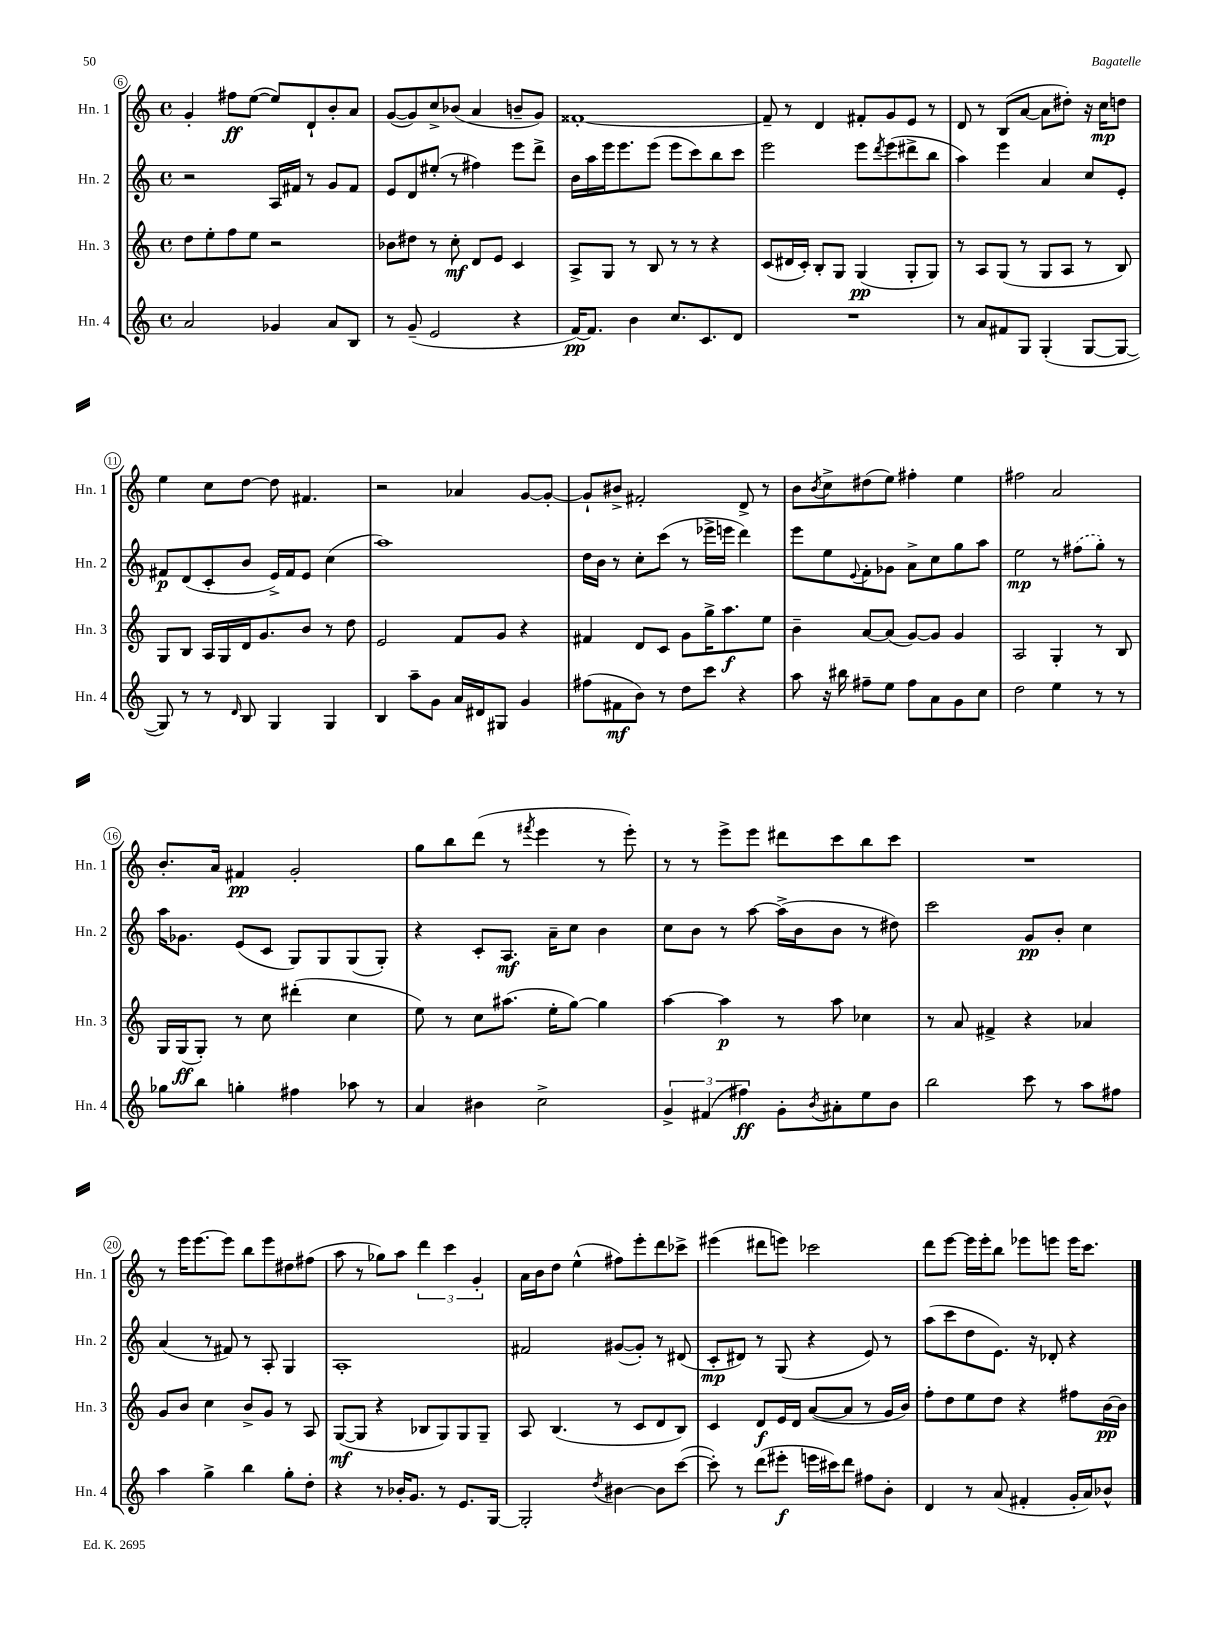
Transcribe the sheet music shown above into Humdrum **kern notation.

**kern	**dynam	**kern	**dynam	**kern	**dynam	**kern	**dynam
*part4	*part4	*part3	*part3	*part2	*part2	*part1	*part1
*staff4	*staff4	*staff3	*staff3	*staff2	*staff2	*staff1	*staff1
*I"Hn. 4	*	*I"Hn. 3	*	*I"Hn. 2	*	*I"Hn. 1	*
*I'Hn. 4	*	*I'Hn. 3	*	*I'Hn. 2	*	*I'Hn. 1	*
*clefG2	*	*clefG2	*	*clefG2	*	*clefG2	*
*k[]	*	*k[]	*	*k[]	*	*k[]	*
*M4/4	*	*M4/4	*	*M4/4	*	*M4/4	*
*met(c)	*	*met(c)	*	*met(c)	*	*met(c)	*
=6	=6	=6	=6	=6	=6	=6	=6
2a/	.	8dd\L	.	2r	.	4g'/	.
.	.	8ee'\	.	.	.	.	.
.	.	8ff\	.	.	.	8ff#X\L	ff
.	.	8ee\J	.	.	.	([8ee\J	.
4g-X/	.	2r	.	16A/LL	.	8ee/L])	.
.	.	.	.	16f#X/JJ	.	.	.
.	.	.	.	8r	.	8d`/	.
8a/L	.	.	.	8g/L	.	8b'/	.
8B/J	.	.	.	8f#/J	.	8a/J	.
=7	=7	=7	=7	=7	=7	=7	=7
8r	.	8b-X\L	.	8e/L	.	([8g/L	.
(8g~/	.	8dd#X\J	.	8d/	.	8g/])	.
2e/	.	8r	.	(8ee#X'/J	.	8cc^/	.
.	.	8cc'\	mf	8r	.	(8b-X/J	.
.	.	8d/L	.	4ff#X\)	.	4a/	.
.	.	8e/J	.	.	.	.	.
4r	.	4c/	.	8eee\L	.	8bn~/L	.
.	.	.	.	8ddd^\J	.	8g/J)	.
=8	=8	=8	=8	=8	=8	=8	=8
[16f/KL)	pp	8A^/L	.	16b\LL	.	[1f##X'	.
8.f/J]	.	.	.	16aa\	.	.	.
.	.	8G/J	.	16eee\J	.	.	.
.	.	.	.	8.eee\	.	.	.
4b\	.	8r	.	.	.	.	.
.	.	8B/	.	(8eee\J	.	.	.
8.cc/L	.	8r	.	8eee\L	.	.	.
.	.	8r	.	8ccc\)	.	.	.
8.c/	.	.	.	.	.	.	.
.	.	4r	.	8bb\	.	.	.
8d/J	.	.	.	8ccc\J	.	.	.
=9	=9	=9	=9	=9	=9	=9	=9
1r	.	(8c/L	.	2eee\	.	8f##~/]	.
.	.	16d#X/L	.	.	.	8r	.
.	.	16c'/JJ)	.	.	.	.	.
.	.	8B'/L	.	.	.	4d/	.
.	.	8G/J	.	.	.	.	.
.	.	(4G/	pp	8eee\L	.	8f#X'/L	.
.	.	.	.	8qddd/	.	.	.
.	.	.	.	(8eee\	.	8g/	.
.	.	8G'/L	.	8ddd#X^\	.	8e/J	.
.	.	8G/J)	.	8bb\J	.	8r	.
=10	=10	=10	=10	=10	=10	=10	=10
8r	.	8r	.	4aa\)	.	8d/	.
8a/L	.	8A/L	.	.	.	8r	.
8f#X/	.	(8G/J	.	4eee\	.	(8B/L	.
8G/J	.	8r	.	.	.	[8a/J	.
(4G'/	.	8G/L	.	4a/	.	8a\L]	.
.	.	8A/J	.	.	.	8dd#X'\J)	.
[8G/L	.	8r	.	8cc/L	.	16r	.
.	.	.	.	.	.	16cc\KL	mp
8G/J_	.	8B/)	.	8e'/J	.	8ddn\J	.
!!LO:LB:g=z
=11	=11	=11	=11	=11	=11	=11	=11
8G/])	.	8G/L	.	8f#X/L	p	4ee\	.
8r	.	8B/J	.	(8d/	.	.	.
8r	.	16A/LL	.	8c'/	.	8cc\L	.
.	.	16G/	.	.	.	.	.
16qqd/	.	.	.	.	.	.	.
8B/	.	16d/J	.	8b/J	.	[8dd\J	.
.	.	8.g/	.	.	.	.	.
4G/	.	.	.	16e^/LL)	.	8dd\]	.
.	.	.	.	16f#/J	.	.	.
.	.	8b/J	.	8e/J	.	4.f#X/	.
4G/	.	8r	.	(4cc\	.	.	.
.	.	8dd\	.	.	.	.	.
=12	=12	=12	=12	=12	=12	=12	=12
4B/	.	2e/	.	1aa)	.	2r	.
8aa~\L	.	.	.	.	.	.	.
8g\J	.	.	.	.	.	.	.
16a/LL	.	8f/L	.	.	.	4a-X/	.
16d#X/J	.	.	.	.	.	.	.
8G#X/J	.	8g/J	.	.	.	.	.
4g/	.	4r	.	.	.	[8g/L	.
.	.	.	.	.	.	8g'/J_	.
=13	=13	=13	=13	=13	=13	=13	=13
(8ff#X\L	.	4f#X/	.	16dd\LL	.	8g`/L]	.
.	.	.	.	16b\JJ	.	.	.
8f#X\	mf	.	.	8r	.	8b#X^/J	.
8b\J)	.	8d/L	.	8cc'\L	.	2f#X'/	.
8r	.	8c/J	.	(8ccc\J	.	.	.
8dd\L	.	8g\L	.	8r	.	.	.
8ccc\J	.	16gg^\K	.	16eee-X^\LL	.	.	.
.	.	8.aa\	f	16eeen\JJ	.	.	.
4r	.	.	.	4ddd\)	.	8d^/	.
.	.	8ee\J	.	.	.	8r	.
=14	=14	=14	=14	=14	=14	=14	=14
8aa\	.	4b~\	.	8eee\L	.	8b\L	.
.	.	.	.	.	.	8qb/	.
16r	.	.	.	8ee\	.	8cc^\	.
16bb#X\	.	.	.	.	.	.	.
.	.	.	.	8qqe/	.	.	.
8ff#X~\L	.	[8a/L	.	8f'\	.	(8dd#X\	.
8ee\J	.	(8a/J]	.	8g-X\J	.	8ee\J)	.
8ff#\L	.	[8g/L)	.	8a^\L	.	4ff#X'\	.
8a\	.	8g/J]	.	8cc\	.	.	.
8g\	.	4g/	.	8gg\	.	4ee\	.
8cc\J	.	.	.	8aa\J	.	.	.
=15	=15	=15	=15	=15	=15	=15	=15
2dd\	.	2A/	.	2ee\	mp	2ff#X\	.
4ee\	.	4G'/	.	8r	.	2a/	.
.	.	.	.	(8ff#X\L	.	.	.
8r	.	8r	.	8gg'\J)	.	.	.
8r	.	8B/	.	8r	.	.	.
!!LO:LB:g=z
=16	=16	=16	=16	=16	=16	=16	=16
8gg-X\L	.	16G/LL	.	16aa\KL	.	8.b'/L	.
.	.	(16G/J	ff	8.g-X\J	.	.	.
8bb\J	.	8G'/J)	.	.	.	.	.
.	.	.	.	.	.	16a/Jk	.
4ggn'\	.	8r	.	(8e/L	.	4f#X/	pp
.	.	8cc\	.	8c/J	.	.	.
4ff#X\	.	(4ddd#X'\	.	8G/L)	.	2g'/	.
.	.	.	.	8G/	.	.	.
8aa-X\	.	4cc\	.	(8G/	.	.	.
8r	.	.	.	8G'/J)	.	.	.
=17	=17	=17	=17	=17	=17	=17	=17
4a/	.	8ee\)	.	4r	.	8gg\L	.
.	.	8r	.	.	.	8bb\	.
4b#X\	.	8cc\L	.	8c'/L	.	(8ddd\J	.
.	.	(8.aa#X\J	.	8.A/J	mf	8r	.
.	.	.	.	.	.	8qfff#X/	.
2cc^\	.	.	.	.	.	4eee\	.
.	.	16ee'\KL	.	16a~\KL	.	.	.
.	.	[8gg\J)	.	8cc\J	.	.	.
.	.	4gg\]	.	4b\	.	8r	.
.	.	.	.	.	.	8eee'\)	.
=18	=18	=18	=18	=18	=18	=18	=18
6g^/	.	[4aa\	.	8cc\L	.	8r	.
.	.	.	.	8b\J	.	8r	.
(6f#X/	.	.	.	.	.	.	.
.	.	4aa\]	p	8r	.	8eee^\L	.
6ff#X\)	ff	.	.	.	.	.	.
.	.	.	.	[8aa\	.	8eee\J	.
8g'\L	.	8r	.	(16aa^\LL]	.	8ddd#X\L	.
.	.	.	.	16b\J	.	.	.
8qb/	.	.	.	.	.	.	.
8a#X'\	.	8aa\	.	8b\J	.	8ccc\	.
8ee\	.	4cc-X\	.	8r	.	8bb\	.
8b\J	.	.	.	8dd#X\)	.	8ccc\J	.
=19	=19	=19	=19	=19	=19	=19	=19
2bb\	.	8r	.	2ccc\	.	1r	.
.	.	8a/	.	.	.	.	.
.	.	4f#X^/	.	.	.	.	.
8ccc\	.	4r	.	8g/L	pp	.	.
8r	.	.	.	8b'/J	.	.	.
8aa\L	.	4a-X/	.	4cc\	.	.	.
8ff#X\J	.	.	.	.	.	.	.
!!LO:LB:g=z
=20	=20	=20	=20	=20	=20	=20	=20
4aa\	.	8g/L	.	(4a/	.	8r	.
.	.	8b/J	.	.	.	16eee\KL	.
.	.	.	.	.	.	[8.eee\	.
4gg^\	.	4cc\	.	8r	.	.	.
.	.	.	.	8f#X/)	.	8eee\J]	.
4bb\	.	8b^/L	.	8r	.	8bb\L	.
.	.	8g/J	.	8A'/	.	8eee\	.
8gg'\L	.	8r	.	4G/	.	8dd#X\	.
8dd'\J	.	8A/	.	.	.	(8ff#X\J	.
=21	=21	=21	=21	=21	=21	=21	=21
4r	.	([8G/L	mf	1A'	.	8aa\	.
.	.	8G/J]	.	.	.	8r	.
8r	.	4r	.	.	.	8gg-X\L)	.
16b-X'/KL	.	.	.	.	.	8aa\J	.
8.g/J	.	.	.	.	.	.	.
.	.	8B-X/L	.	.	.	6ddd\	.
8r	.	8G/)	.	.	.	.	.
.	.	.	.	.	.	6ccc\	.
8.e/L	.	8G/	.	.	.	.	.
.	.	.	.	.	.	6g'/	.
.	.	8G~/J	.	.	.	.	.
[16G/Jk	.	.	.	.	.	.	.
=22	=22	=22	=22	=22	=22	=22	=22
2G'/]	.	8A/	.	2f#X/	.	16a\LL	.
.	.	.	.	.	.	16b\J	.
.	.	(4.B/	.	.	.	8dd\J	.
.	.	.	.	.	.	(4ee^^\	.
8qdd/	.	.	.	.	.	.	.
[4b#X\	.	8r	.	([8g#X/L	.	8ff#X\L)	.
.	.	8c/L	.	8g#'/J])	.	8eee'\	.
8b#\L]	.	8d/	.	8r	.	8ddd\	.
([8ccc\J	.	8B/J)	.	(8d#X/	.	8ccc-X^\J	.
=23	=23	=23	=23	=23	=23	=23	=23
8ccc'\])	.	4c/	.	8c'/L	mp	(4eee#X\	.
8r	.	.	.	8d#X/J)	.	.	.
(8ddd\L	.	8d/L	f	8r	.	8ddd#X\L	.
8eee#X'\J	f	16e/L	.	(8G/	.	8eeen\J)	.
.	.	16d/JJ	.	.	.	.	.
16eeen\LL	.	([8a/L	.	4r	.	2ccc-X\	.
16ccc#X\J)	.	.	.	.	.	.	.
8ddd\J	.	8a/J]	.	.	.	.	.
8ff#X\L	.	8r	.	8e/)	.	.	.
8b'\J	.	16g/LL	.	8r	.	.	.
.	.	16b/JJ)	.	.	.	.	.
=24	=24	=24	=24	=24	=24	=24	=24
4d/	.	8ff'\L	.	(8aa\L	.	8ddd\L	.
.	.	8dd\	.	8ccc\	.	[8eee\J	.
8r	.	8ee\	.	8dd\	.	16eee\LL]	.
.	.	.	.	.	.	16eee'\J	.
(8a/	.	8dd\J	.	8.e\J)	.	8bb\J	.
4f#X'/	.	4r	.	.	.	8eee-X\L	.
.	.	.	.	16r	.	.	.
.	.	.	.	8d-X'/	.	8eeen\J	.
16g'/LL	.	8ff#X\L	.	4r	.	16eee\KL	.
16a/J)	.	.	.	.	.	8.ccc\J	.
8b-X^^/J	.	[16b\L	pp	.	.	.	.
.	.	16b\JJ]	.	.	.	.	.
==	==	==	==	==	==	==	==
*-	*-	*-	*-	*-	*-	*-	*-
